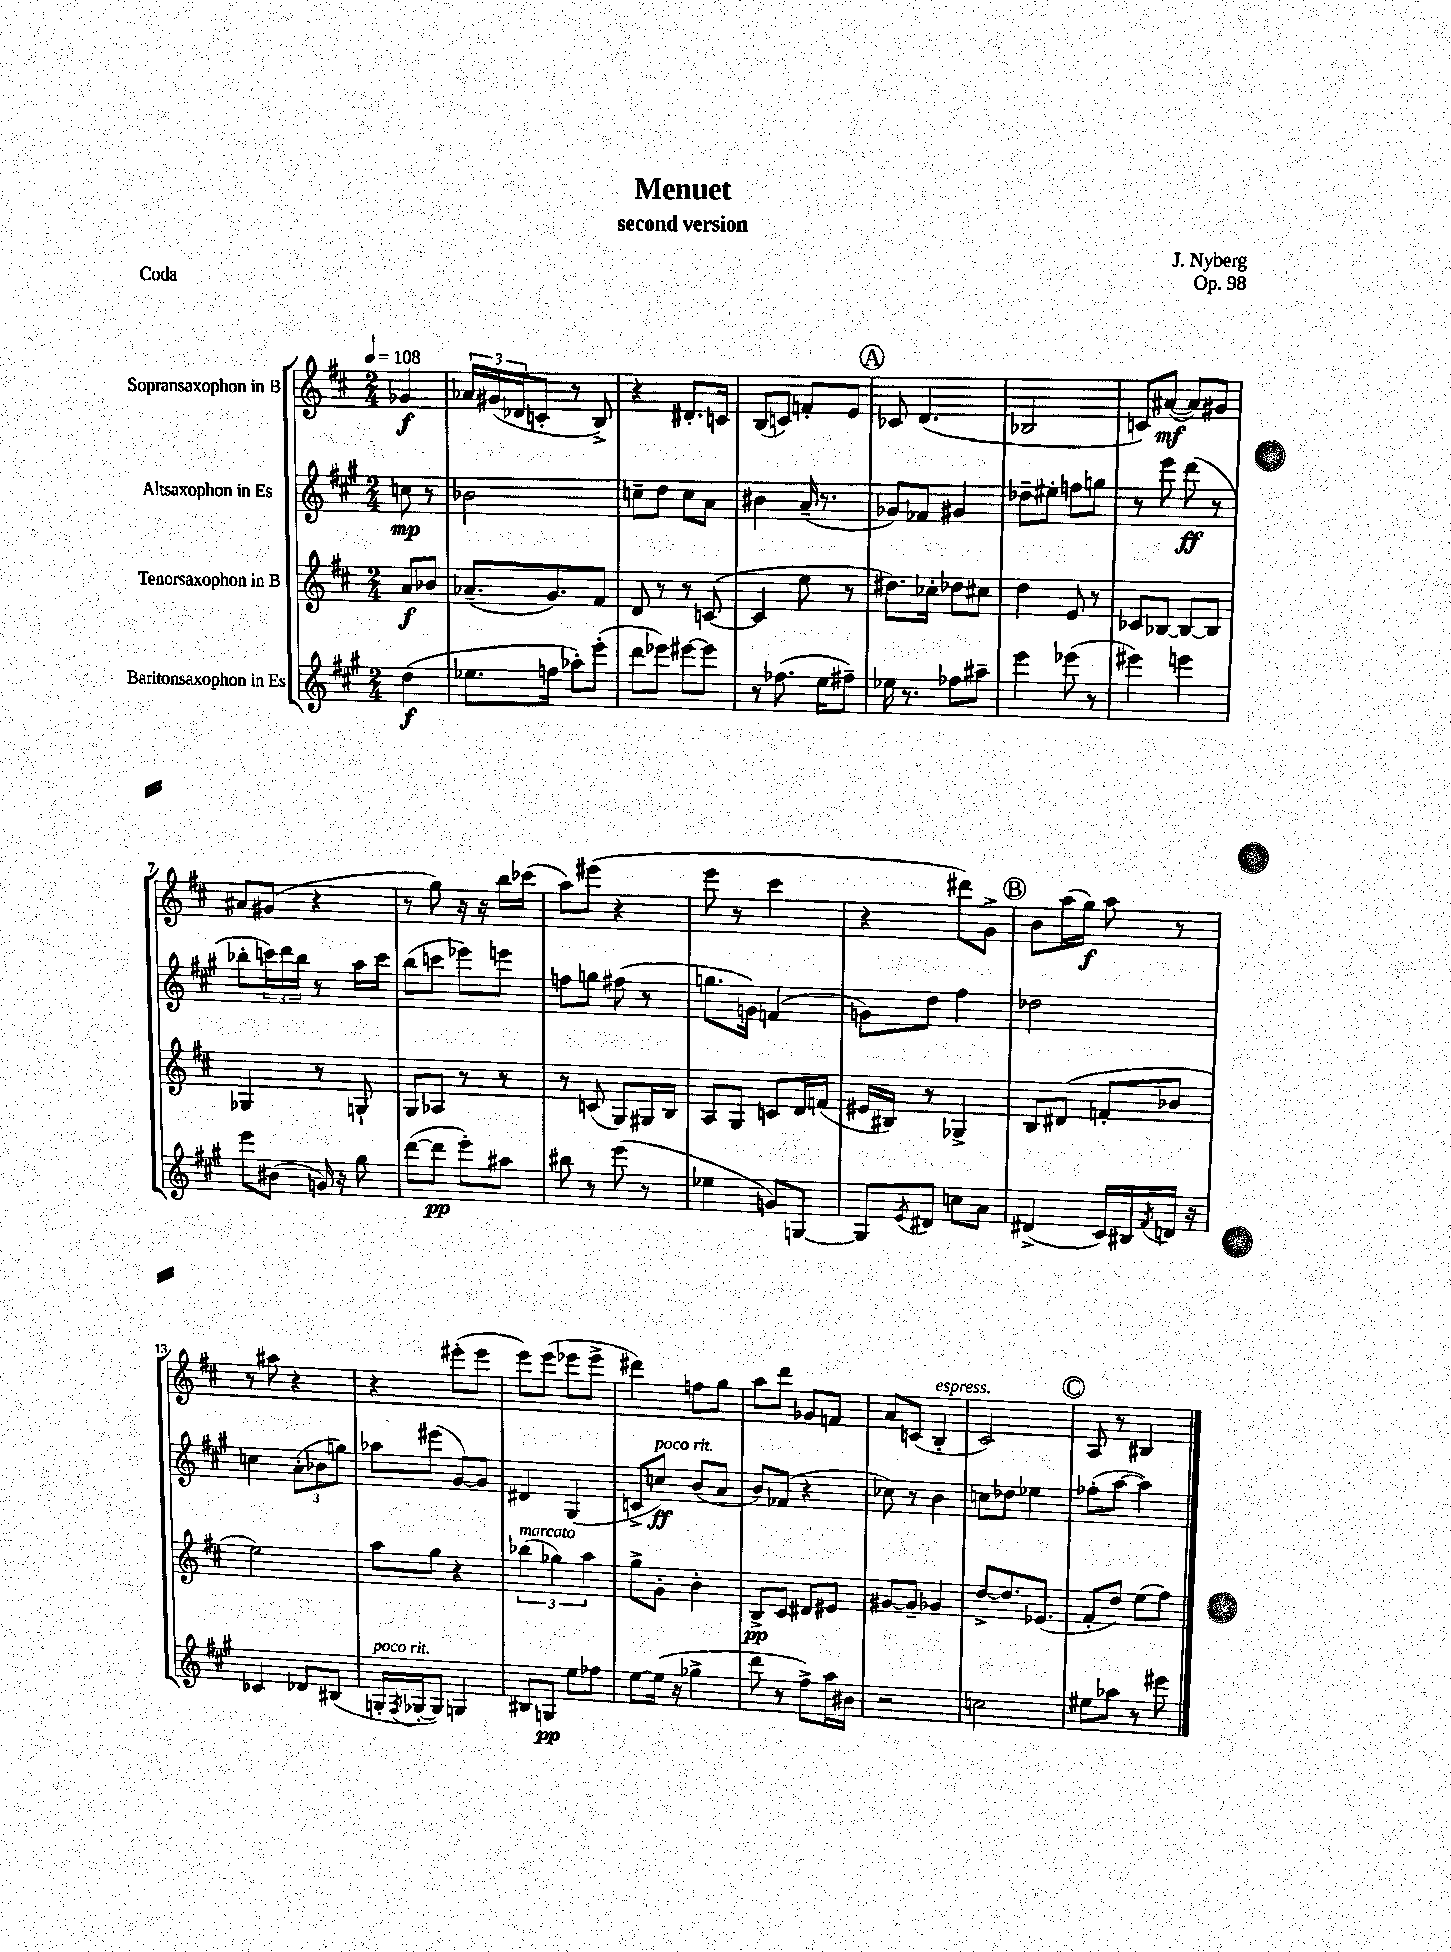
\header { title = "Menuet" composer = "J. Nyberg" subtitle = "second version" opus = "Op. 98" piece = "Coda" }
<<
\new StaffGroup <<
\new Staff = "s0" \with { instrumentName = "Sopransaxophon in B" } {
    \clef treble \key d \major \numericTimeSignature \time 2/4 \partial 4 \tempo 4 = 108
    ges'4\f |
    \tuplet 3/2 { aes'16 gis'16( des'16 } c'8-. r8 b8->) |
    r4 dis'8.-. c'16 |
    b8( c'8) f'8-. e'8 |
    \mark \markup { \circle "A" } ces'8 d'4.( |
    bes2 |
    c'8) ais'8~\mf( ais'8) gis'8 |
    ais'8 gis'8( r4 |
    r8 g''8) r16 r16 b''16 ces'''16( |
    a''8) eis'''8( r4 |
    e'''8 r8 cis'''4 |
    r4 dis'''8) g'8-> |
    \mark \markup { \circle "B" } b'8 a''16( g''16\f) a''8 r8 |
    r8 ais''8 r4 |
    r4 eis'''8-.( eis'''8 |
    e'''8) e'''8( ees'''8 ees'''8-> |
    dis'''4) f''8 g''8 |
    a''8 d'''8 ges'8 f'8 |
    a'8 c'8( b4-.^\markup { \italic "espress." } |
    cis'2) |
    \mark \markup { \circle "C" } a8 r8 bis4 \bar "|." |
}
\new Staff = "s1" \with { instrumentName = "Altsaxophon in Es" } {
    \clef treble \key a \major \numericTimeSignature \time 2/4 \partial 4
    c''8\mp r8 |
    bes'2 |
    c''8-- d''8 c''8 a'8 |
    bis'4 a'16--( r8. |
    \mark \markup { \circle "A" } ges'8) fes'8 gis'4 |
    des''8-- eis''8-. f''8 g''8 |
    r8 e'''8 d'''8\ff( r8 |
    bes''8-. \tuplet 3/2 { c'''16) d'''16 bes''16 } r8 a''16 c'''16 |
    b''8( c'''8 ees'''8) e'''8 |
    f''8 g''8 fis''8( r8 |
    g''8. g'16) f'4( |
    g'8) d''8 fis''4 |
    \mark \markup { \circle "B" } des''2 |
    c''4 \tuplet 3/2 { a'8-.( bes'8 g''8) } |
    aes''8 eis'''8( gis'8~) gis'8 |
    dis'4 gis4( |
    c'8-> c''8\ff^\markup { \italic "poco rit." }) b'8( a'8 |
    b'8) fes'8( r4 |
    ces''8) r8 b'4 |
    c''8 des''8 ees''4 |
    \mark \markup { \circle "C" } fes''8-.( a''8~ a''4) \bar "|." |
}
\new Staff = "s2" \with { instrumentName = "Tenorsaxophon in B" } {
    \clef treble \key d \major \numericTimeSignature \time 2/4 \partial 4
    a'8\f bes'8 |
    aes'8.--( g'8.) fis'8 |
    d'8 r8 r8 c'8~( |
    c'4 e''8 r8 |
    \mark \markup { \circle "A" } dis''8.) ces''16-. des''8 cis''8 |
    d''4 e'8 r8 |
    ces'8 bes8~ bes8~ bes8 |
    ges4 r8 g8-! |
    g8 aes8 r8 r8 |
    r8 c'8( g8) gis16 b16 |
    a8 g8 c'8 d'16 f'16( |
    eis'16 bis16) r8 ges4-> |
    \mark \markup { \circle "B" } b8 dis'8( f'8-. bes'8 |
    e''2) |
    a''8 g''8 r4 |
    \tuplet 3/2 { bes''4^\markup { \italic "marcato" }( ges''4) a''4 } |
    g''8-> g'8-. b'4-. |
    b8->\pp cis'8 dis'8 eis'8 |
    gis'8~ gis'8-- ges'4 |
    d''8~-> d''8. ees'8.( |
    \mark \markup { \circle "C" } fis'8-. d''8) e''8( fis''8) \bar "|." |
}
\new Staff = "s3" \with { instrumentName = "Baritonsaxophon in Es" } {
    \clef treble \key a \major \numericTimeSignature \time 2/4 \partial 4
    d''4\f( |
    ees''8. f''16 aes''8-.) e'''8-.( |
    d'''8 ees'''8) eis'''8~ eis'''8 |
    r8 fes''8.( e''16 fis''8--) |
    \mark \markup { \circle "A" } ees''16 r8. fes''8 ais''8-- |
    e'''4 ees'''8( r8 |
    eis'''4) e'''4 |
    e'''8 bis'8( g'16) r16 gis''8 |
    d'''8~( d'''8\pp e'''8-.) ais''8 |
    bis''8 r8 e'''8( r8 |
    ees''4 g'8) g8~ |
    g8 \acciaccatura { e'8 } dis'8 c''8 a'8 |
    \mark \markup { \circle "B" } dis'4->( cis'16) bis16 \acciaccatura { fis'8 } d'16 r16 |
    ces'4 des'8 bis8( |
    g16-.^\markup { \italic "poco rit." } \acciaccatura { fis8 } ges16~-. ges8) g4 |
    bis8 g8\pp e''8 fes''8 |
    e''8~ e''16( r16 ges''4-> |
    d'''8 r8 fis''8->) a''16 bis'16 |
    r2 |
    c''2 |
    \mark \markup { \circle "C" } eis''8 aes''8 r8 eis'''8 \bar "|." |
}
>>
>>
